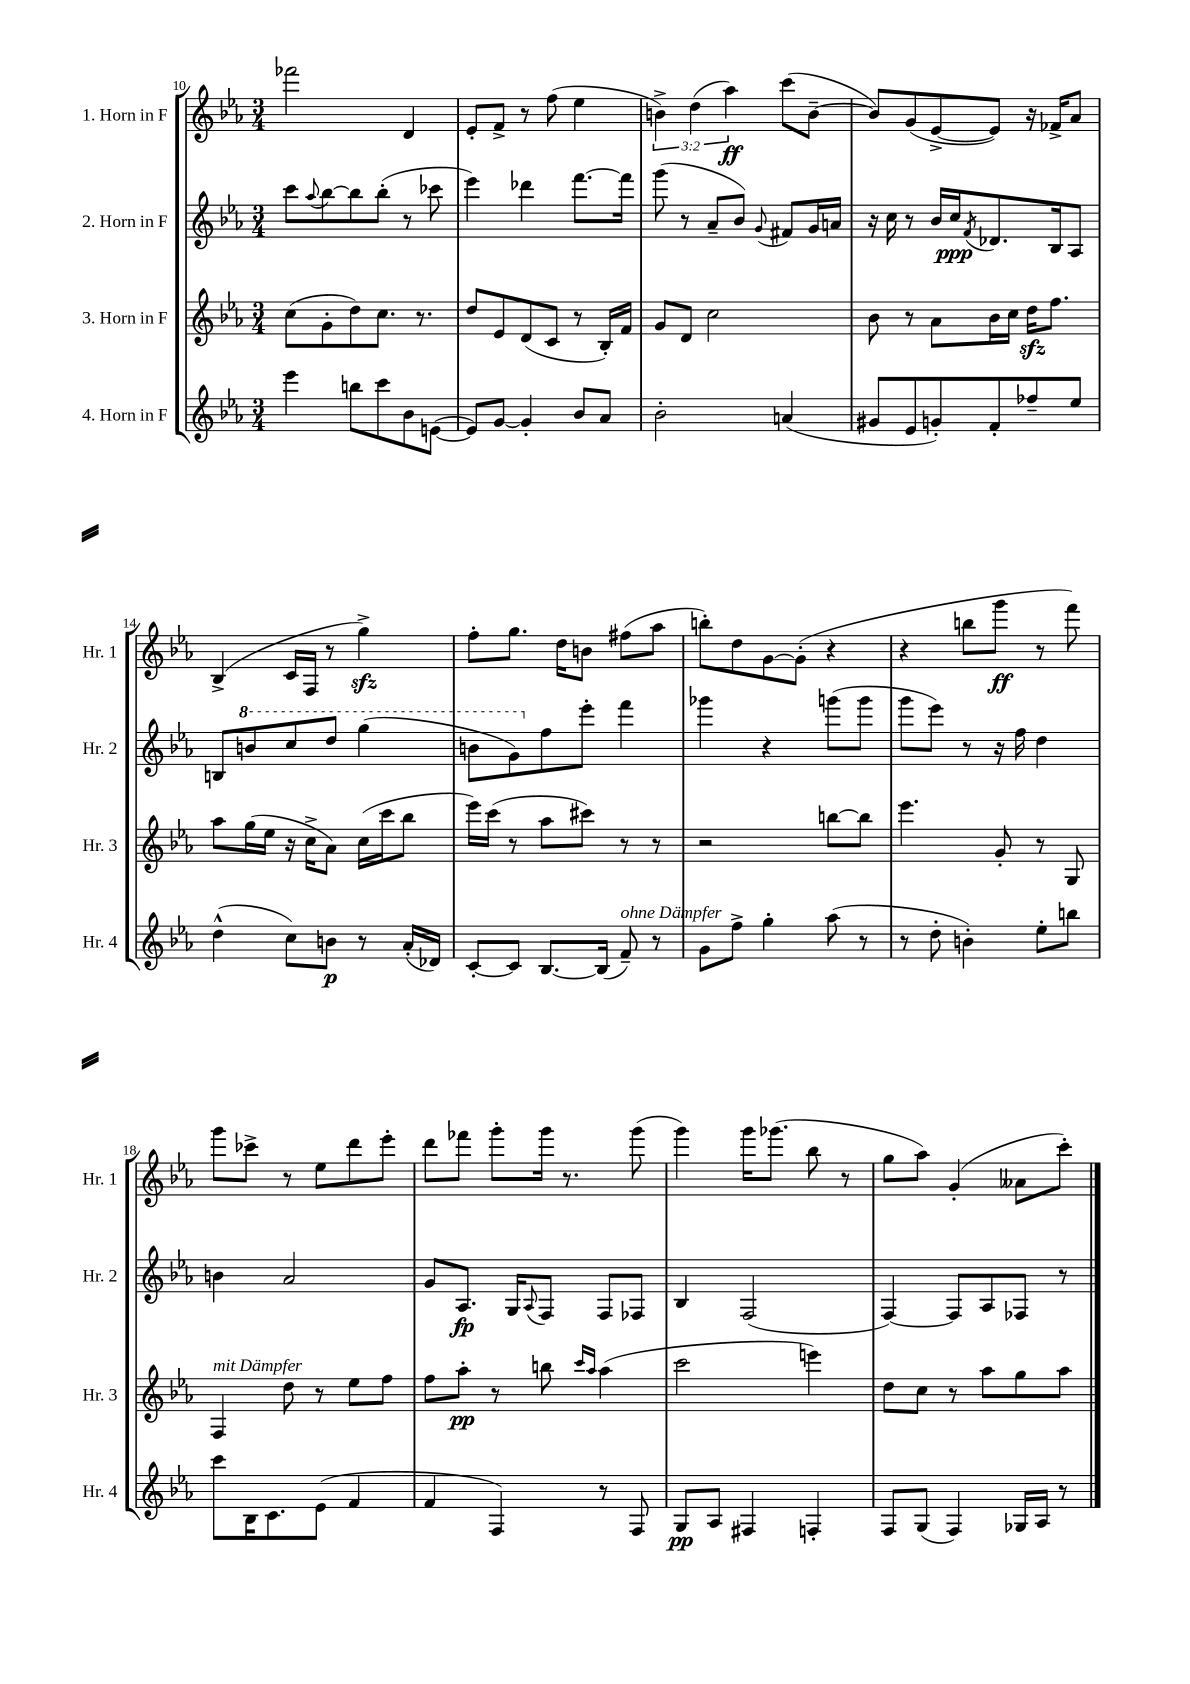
<<
\new StaffGroup <<
\new Staff = "s0" \with { instrumentName = "1. Horn in F" shortInstrumentName = "Hr. 1" } {
    \clef treble \key ees \major \numericTimeSignature \time 3/4 \override Staff.TupletNumber.text = #tuplet-number::calc-fraction-text
    fes'''2 d'4 |
    ees'8-. f'8-> r8 f''8( ees''4 |
    \tuplet 3/2 { b'4->) d''4( aes''4\ff) } c'''8( b'8~-- |
    b'8) g'8( ees'8~-> ees'8) r16 fes'16-> aes'8 |
    bes4->( c'16 f16 r8 g''4->\sfz) |
    f''8-. g''8. d''16 b'8 fis''8( aes''8 |
    b''8-.) d''8 g'8~ g'8-.( r4 |
    r4 b''8 g'''8\ff r8 f'''8) |
    g'''8 ces'''8-> r8 ees''8 d'''8 ees'''8-. |
    d'''8 fes'''8 g'''8-. g'''16 r8. g'''8( |
    g'''4) g'''16 ges'''8.( bes''8 r8 |
    g''8 aes''8) g'4-.( aeses'8 c'''8-.) \bar "|." |
}
\new Staff = "s1" \with { instrumentName = "2. Horn in F" shortInstrumentName = "Hr. 2" } {
    \clef treble \key ees \major \numericTimeSignature \time 3/4
    c'''8 \appoggiatura { aes''8 } bes''8~ bes''8 bes''8-.( r8 ces'''8 |
    ees'''4) des'''4 f'''8.~ f'''16 |
    g'''8( r8 aes'8-- bes'8) \appoggiatura { g'8 } fis'8 g'16 a'16 |
    r16 c''16 r8 bes'16 c''16\ppp \acciaccatura { f'8 } des'8. bes16 aes8 |
    b8 \ottava #1 b''8 c'''8 d'''8 g'''4( |
    b''8 g''8) \ottava #0 f''8 ees'''8-. f'''4 |
    ges'''4 r4 g'''8( g'''8 |
    g'''8 ees'''8) r8 r16 f''16 d''4 |
    b'4 aes'2 |
    g'8 aes8.\fp g16 \appoggiatura { aes8 } f8 f8 fes8 |
    bes4 f2( |
    f4~) f8 aes8 fes8 r8 \bar "|." |
}
\new Staff = "s2" \with { instrumentName = "3. Horn in F" shortInstrumentName = "Hr. 3" } {
    \clef treble \key ees \major \numericTimeSignature \time 3/4
    c''8( g'8-. d''8) c''8. r8. |
    d''8 ees'8 d'8( c'8 r8 bes16-.) f'16 |
    g'8 d'8 c''2 |
    bes'8 r8 aes'8 bes'16 c''16 d''16\sfz f''8. |
    aes''8 g''16( ees''16 r16 c''16-> aes'8) c''16( c'''16 bes''8 |
    ees'''16) c'''16( r8 aes''8 cis'''8) r8 r8 |
    r2 b''8~ b''8 |
    ees'''4. g'8-. r8 g8 |
    f4^\markup { \italic "mit Dämpfer" } d''8 r8 ees''8 f''8 |
    f''8 aes''8-.\pp r8 b''8 \grace { c'''16 aes''16 } aes''4( |
    c'''2 e'''4) |
    d''8 c''8 r8 aes''8 g''8 aes''8 \bar "|." |
}
\new Staff = "s3" \with { instrumentName = "4. Horn in F" shortInstrumentName = "Hr. 4" } {
    \clef treble \key ees \major \numericTimeSignature \time 3/4
    ees'''4 b''8 c'''8 bes'8 e'8~( |
    e'8) g'8~ g'4-. bes'8 aes'8 |
    bes'2-. a'4( |
    gis'8 ees'8 g'8-.) f'8-. fes''8-- ees''8 |
    d''4-^( c''8) b'8\p r8 aes'16-.( des'16) |
    c'8~-. c'8 bes8.~ bes16( f'8--^\markup { \italic "ohne Dämpfer" }) r8 |
    g'8 f''8-> g''4-. aes''8( r8 |
    r8 d''8-. b'4-.) ees''8-. b''8 |
    c'''8 bes16 c'8. ees'8( f'4 |
    f'4 f4) r8 f8 |
    g8\pp aes8 fis4 f4-. |
    f8 g8( f4) ges16 aes16 r8 \bar "|." |
}
>>
>>
\layout { \context { \Score currentBarNumber = #10 } }
